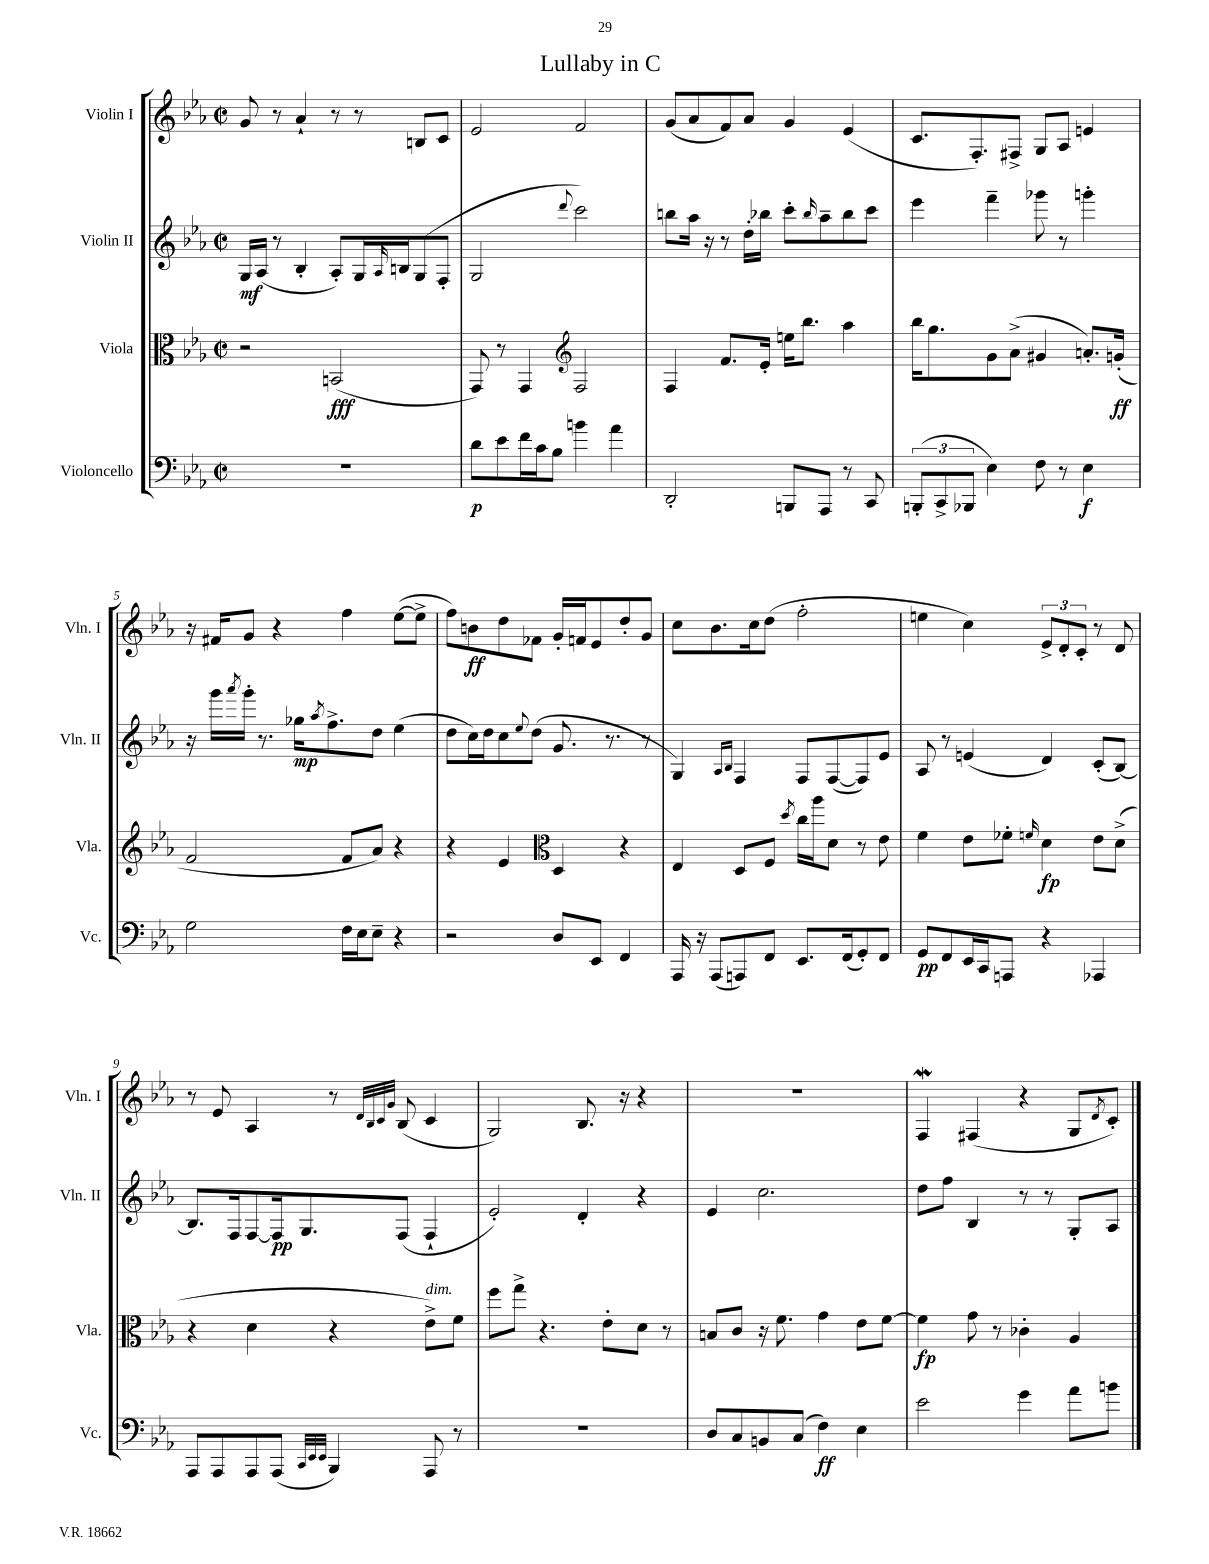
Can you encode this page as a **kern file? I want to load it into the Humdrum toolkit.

**kern	**kern	**kern	**kern
*staff4	*staff3	*staff2	*staff1
*clefF4	*clefC3	*clefG2	*clefG2
*k[b-e-a-]	*k[b-e-a-]	*k[b-e-a-]	*k[b-e-a-]
*M2/2	*M2/2	*M2/2	*M2/2
*met(c|)	*met(c|)	*met(c|)	*met(c|)
1r	2r	16G	8g
.	.	(16A-	.
.	.	8r	8r
.	.	4B-'	4a-`
.	(2BB	8A-')	8r
.	.	16G	8r
.	.	16qqA-	.
.	.	16B	.
.	.	(8G	8B
.	.	8F'	8c
=	=	=	=
8d	8GG)	2G	2e-
8e-	8r	.	.
16f	4GG	.	.
16c	.	.	.
8B-	.	.	.
*	*clefG2	*	*
.	.	8qqddd	.
4b	2F	2ccc)	2f
4a-	.	.	.
=	=	=	=
2DD'	4F	8bb	(8g
.	.	16aa-	8a-
.	.	16r	.
.	8.f	8r	8f)
.	.	16dd'	8a-
.	16e-'	16bb-	.
8BBB	16ee	8ccc'	4g
.	8.bb-	.	.
.	.	16qqbb-	.
8AAA-	.	8aa-~	.
8r	4aa-	8bb-	(4e-
8CC	.	8ccc	.
=	=	=	=
(12BBB'	16bb-	4eee-	8.c
.	8.gg	.	.
12CC^	.	.	.
12BBB-	.	.	.
.	.	.	8.F')
4E-)	8g	4fff~	.
.	(8a-^	.	8F#^
8F	4g#	8ggg-	8G
8r	.	8r	8A-
4E-	8.a')	4ggg'	4e
.	(16g'	.	.
=	=	=	=
2G	2f	16r	16r
.	.	16ggg	16f#
.	.	8qaaa-	.
.	.	16ggg'	8g
.	.	8.r	.
.	.	.	4r
.	.	16gg-	.
.	.	8qaa-	.
.	.	8.ff^	.
16F	8f	.	4ff
16E-	.	.	.
8E-~	8a-)	8dd	.
4r	4r	(4ee-	([8ee-
.	.	.	8ee-^]
=	=	=	=
2r	4r	8dd	8ff)
.	.	16cc)	8b
.	.	16dd	.
.	4e-	8cc	8dd
.	.	8qqee-	.
.	.	(8dd	8f-
*	*clefC3	*	*
8D	4D	8.g	16g'
.	.	.	16f
8EE-	.	.	8e-
.	.	8.r	.
4FF	4r	.	8dd'
.	.	8r	8g
=	=	=	=
16AAA-	4E-	4G)	8cc
16r	.	.	.
(8AAA-	.	.	8.b-
.	.	16qqA-	.
.	.	16qqB-	.
8AAA)	8D	4F	.
.	.	.	16cc
8FF	8F	.	(8dd
.	8qdd	.	.
8.EE-	16cc	8F	2ff'
.	16aa-	.	.
.	8d	([8F	.
(16FF	.	.	.
8GG')	8r	8F])	.
8FF	8e-	8e-	.
=	=	=	=
8GG	4f	8A-	4ee
8FF	.	8r	.
16EE-	8e-	(4e	4cc)
16CC	.	.	.
8AAA	8f-'	.	.
.	16qqf	.	.
4r	4d	4d)	12e-^
.	.	.	12d'
.	.	.	12c'
4AAA-	8e-	(8c'	8r
.	(8d^	[8B-)	8d
=	=	=	=
8AAA-	4r	8.B-]	8r
8AAA-	.	.	8e-
.	.	16F	.
8AAA-	4d	[8F	4A-
(8AAA-	.	16F]	.
.	.	8.G	.
32qqCC	.	.	.
32qqEE-	.	.	.
32qqEE-	.	.	.
4BBB-)	4r	.	8r
.	.	.	32qqd
.	.	.	32qqB-
.	.	.	32qqc
.	.	.	32qqg
.	.	(8F	(8B-
8AAA-	8e-^)	4F`	4c
8r	8f	.	.
=	=	=	=
1r	8ff	2e-')	2G)
.	8gg^	.	.
.	4.r	.	.
.	.	4d'	8.B-
.	8e-'	.	.
.	.	.	16r
.	8d	4r	4r
.	8r	.	.
=	=	=	=
8D	8B	4e-	1r
8C	8c	.	.
8BB	16r	2.cc	.
.	8.f	.	.
(8C	.	.	.
4F)	4g	.	.
4E-	8e-	.	.
.	[8f	.	.
=	=	=	=
2e-	4f]	8dd	4F
.	.	8ff	.
.	8g	4B-	(4F#
.	8r	.	.
4g	4c-'	8r	4r
.	.	8r	.
8a-	4A-	8G'	8G
.	.	.	8qd
8b	.	8A-	8c')
==	==	==	==
*-	*-	*-	*-
